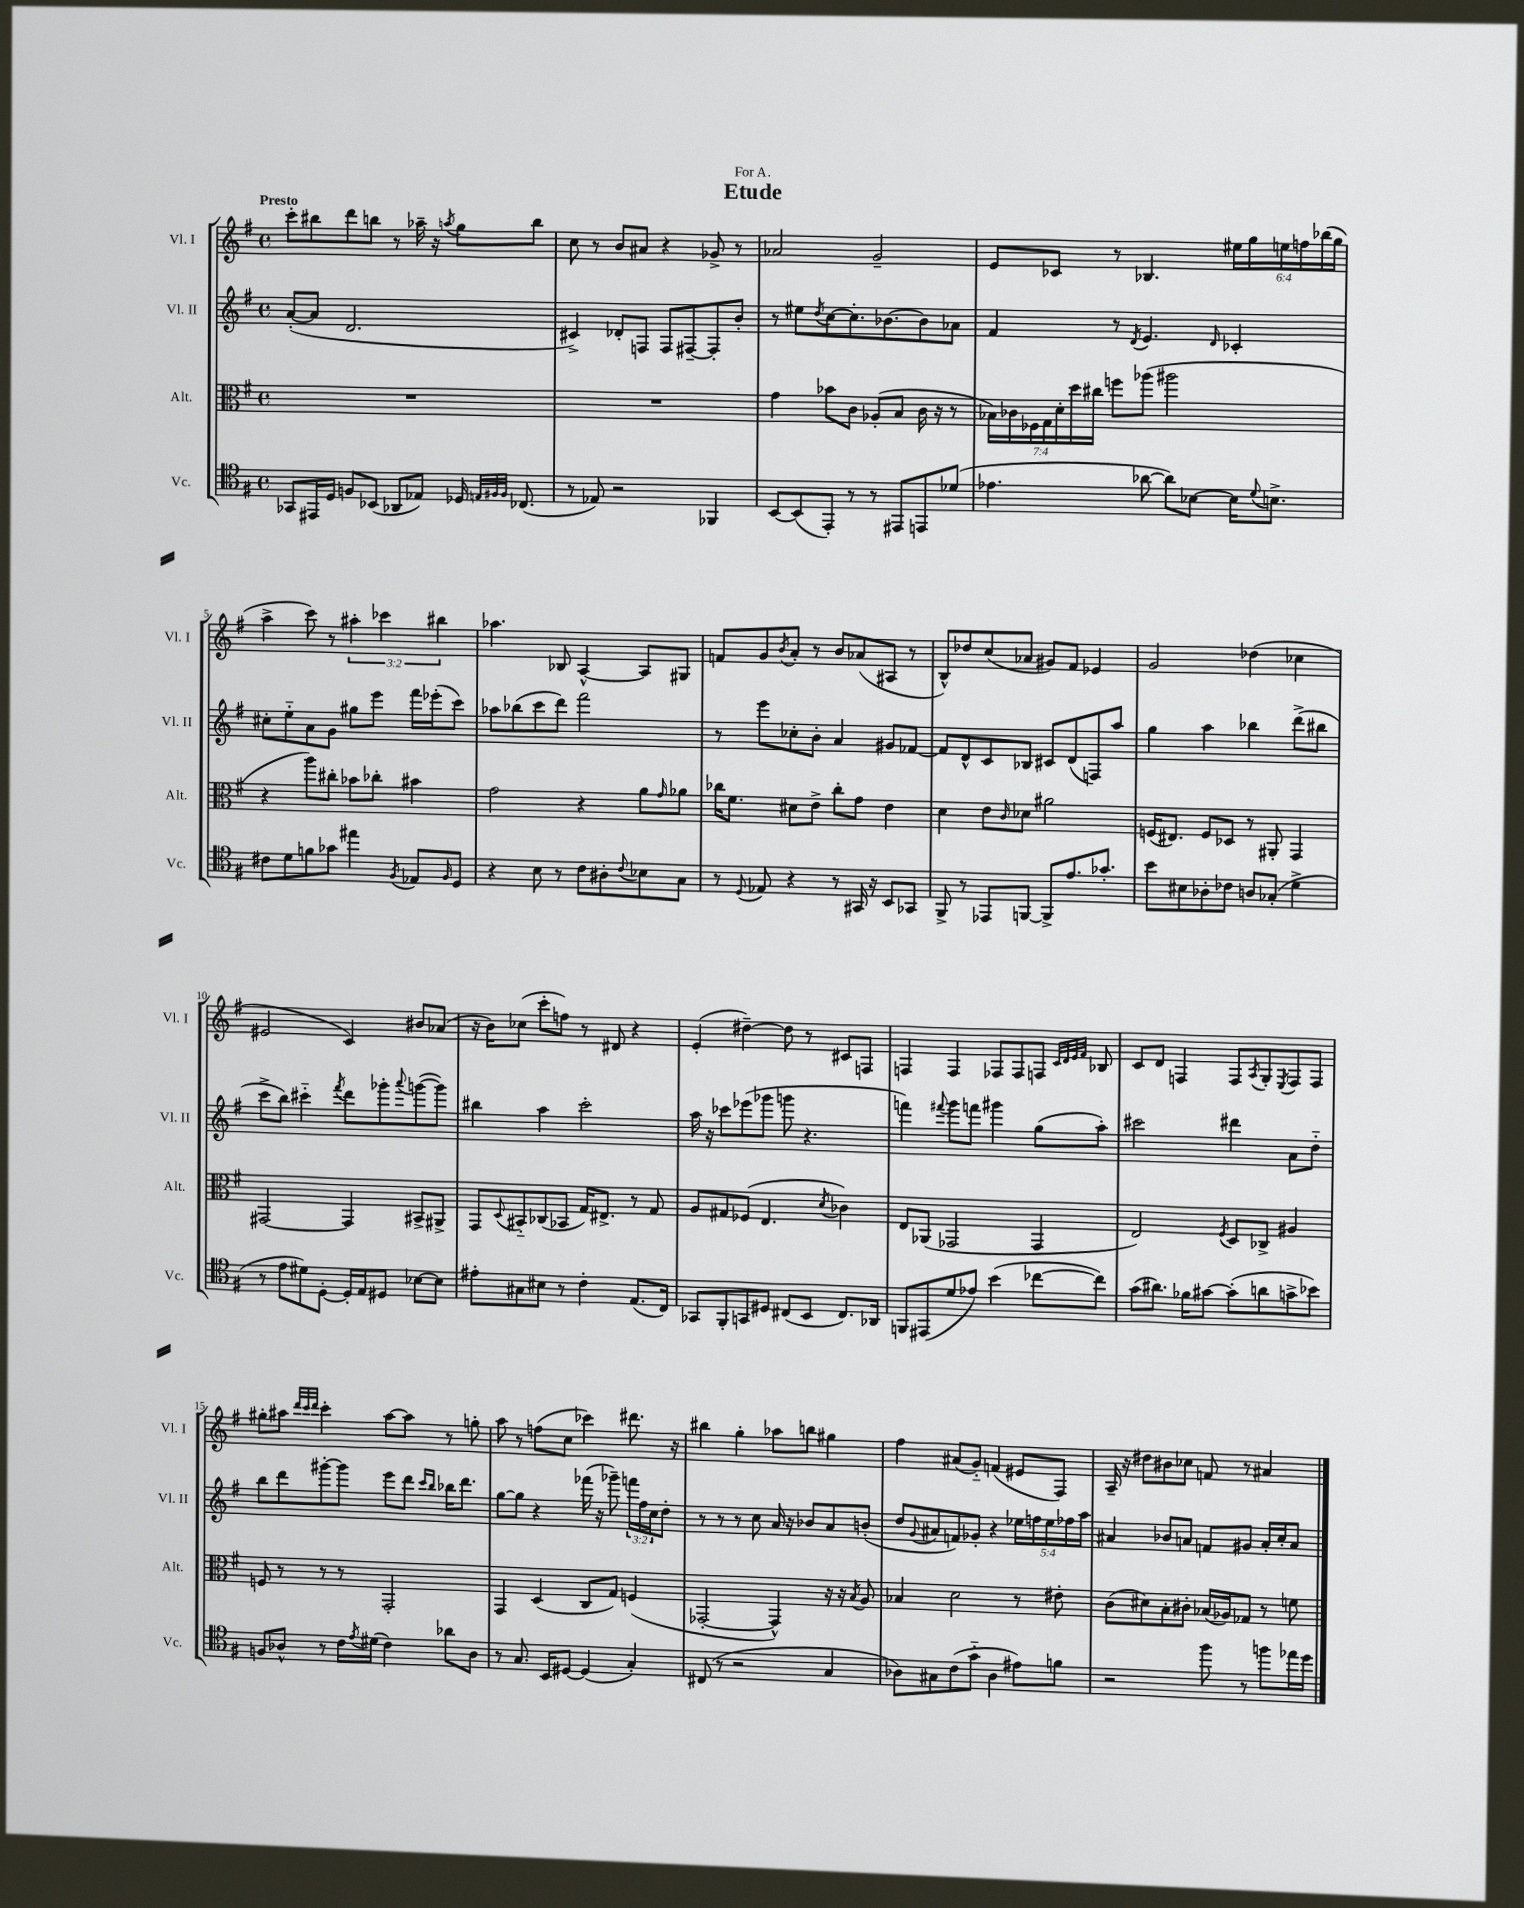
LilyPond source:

\header { title = "Etude" dedication = "For A." }
<<
\new StaffGroup <<
\new Staff = "s0" \with { instrumentName = "Vl. I" shortInstrumentName = "Vl. I" } {
    \clef treble \key g \major \defaultTimeSignature \time 4/4 \override Staff.TupletNumber.text = #tuplet-number::calc-fraction-text \tempo "Presto"
    c'''8-. bis''8 d'''8 b''8 r8 aes''16-- r16 \acciaccatura { a''8 } g''8 b''8 |
    c''8 r8 b'8 ais'8 r4 ges'8-> r8 |
    aes'2 g'2-- |
    e'8 ces'8 r8 bes4. \tuplet 6/4 { eis''16 g''16 e''16 f''16 bes''16( g''16 } |
    a''4-> c'''8) r8 \tuplet 3/2 { ais''4-. ces'''4 bis''4 } |
    aes''4. bes8 a4~-^ a8 gis8 |
    f'8 g'8 \acciaccatura { b'8 } a'8-. r8 b'8 aes'8( ais8 r8 |
    b8-^) des''8 c''8( aes'8 gis'8) fis'8 ees'4 |
    g'2 des''4( ces''4 |
    eis'2 c'4) bis'8 aes'8( |
    r16 b'16) ces''8( c'''8-. f''8) r8 dis'8 r4 |
    e'4-.( dis''4~--) dis''8 r8 cis'8 f8 |
    f4 f4 fes8 fes8 f8 \grace { c'32 d'32 e'32 fis'32 } bes8 |
    c'8 d'8 f4 f8 \acciaccatura { a8 } g8-. \acciaccatura { e8 } f8 f8 |
    gis''8-. ais''8 \grace { d'''32 c'''32 d'''32 } c'''4-. ais''8~ ais''8 r8 g''8-. |
    a''8 r8 f''8( c''8 ces'''4) dis'''8. r16 |
    bis''4 g''4-. aes''8 b''8 gis''4 |
    fis''4 ais'8( g'8-_) f'4( eis'8 fis8) |
    a16-- r16 dis''8 bis'8 ces''8 f'8 r8 ais'4 \bar "|." |
}
\new Staff = "s1" \with { instrumentName = "Vl. II" shortInstrumentName = "Vl. II" } {
    \clef treble \key g \major \defaultTimeSignature \time 4/4 \override Staff.TupletNumber.text = #tuplet-number::calc-fraction-text
    a'8~-.( a'8 d'2. |
    cis'4->) des'8-. f8 f8 fis8~-- fis8-. b'8-. |
    r8 eis''8 \acciaccatura { d''8 } c''8~ c''8.-. bes'8.~ bes'8 aes'8 |
    fis'4 r8 \acciaccatura { d'8 } e'4. \grace { d'16 } ces'4-. |
    cis''8-. e''8-_ a'8 g'8 gis''8 e'''8 fis'''16 ees'''16-.( c'''8) |
    aes''8 bes''8( c'''8 d'''8) fis'''2 |
    r8 e'''8 ces''8-. b'8-. a'4 gis'8 fes'8~ |
    fes'8 d'8-^ c'8 bes8 cis'8 d'8( f8) a''8 |
    g''4 a''4 bes''4 d'''8->( bis''8 |
    c'''8-> b''8) cis'''4-_ \acciaccatura { fis'''8 } d'''8 ges'''8-. \appoggiatura { a'''8 } g'''8~( g'''8) |
    bis''4 a''4 c'''2-. |
    a''16 r16 ces'''8 ees'''8( ges'''8 g'''8 r4. |
    f'''4) \appoggiatura { fis'''8 } g'''8 f'''8 gis'''4 g''8( a''8-.) |
    cis'''2 dis'''4 a'8 d''8-_ |
    b''8 d'''8 gis'''8~-. gis'''8 e'''8 d'''8 \grace { c'''16 b''16 } bes''16 d'''8. |
    g''8~ g''8 r4 fes'''16( r16 ges'''8--) \tuplet 3/2 { f'''16 fis''16 c''16 } d''8-. |
    r8 r8 r8 c''8 a'16 r16 bes'8 a'8 b'8-.( |
    d''8 \appoggiatura { g'8 } ais'8 f'8) ges'8-. r4 \tuplet 5/4 { ees''16 f''16 ees''16 fes''16 a''16 } |
    ais'4 bes'8 a'8 f'8 gis'8 a'16-. c''16-. a'8 \bar "|." |
}
\new Staff = "s2" \with { instrumentName = "Alt." shortInstrumentName = "Alt." } {
    \clef alto \key g \major \defaultTimeSignature \time 4/4 \override Staff.TupletNumber.text = #tuplet-number::calc-fraction-text
    R1 |
    R1 |
    g'4 bes'8 c'8 aes8-.( b8 c'16 r16 r8 |
    \tuplet 7/4 { bes16) ces'16 fes16 g16 d'16-. d''16 cis''16 } f''8 aes''8( ais''2 |
    r4 a''8) cis''8-. bes'8 ces''8-. bis'4 |
    g'2 r4 a'8 \grace { g'16 } aes'8 |
    ces''16 fis'8. dis'8 e'8-> ces''8-. g'8 e'4 |
    d'4 e'8 \grace { c'16 } des'8 ais'2 |
    f16( eis8.) f8 des8 r8 ais,8-. g,4 |
    gis,2~ gis,4 bis,8-> ais,8-> |
    g,8 \appoggiatura { d8 } bis,8-_ ces8( bes,8 g16) eis8.-> r8 g8 |
    a8 gis8 fes8( e4. \acciaccatura { d'8 } ces'4) |
    e8 aes,8( ges,2 ges,4 |
    e2) \acciaccatura { fis8 } d8 ces8-> ais4 |
    f8 r8 r8 r8 g,2-. |
    g,4 d4( c8 g8) f4( |
    ges,2~-. ges,4-^) r16 r16 \acciaccatura { b8 } a8 |
    bes4 d'2 r8 eis'8-. |
    c'8( dis'8) b8-. cis'8-. bes16( aes16) ges8 r8 f'8 \bar "|." |
}
\new Staff = "s3" \with { instrumentName = "Vc." shortInstrumentName = "Vc." } {
    \clef tenor \key g \major \defaultTimeSignature \time 4/4
    ges,8 eis,16 d16 f8 bes,8( aes,8 ees8) des16 \grace { e32 fis32 fis32 } ces8.( |
    r8 ees8) r2 fes,4 |
    b,8~ b,8( e,8-.) r8 r8 eis,8 e,8 des'8( |
    ees'4. aes'8~ aes'8) bes8~ bes16 \appoggiatura { d'8 } b8.-> |
    cis'8 d'8 f'8 ges'8 eis''4 \acciaccatura { fis8 } ees8 \grace { fis16 } d8 |
    r4 b8 r8 c'8 ais8-. \appoggiatura { c'8 } bes8 g8 |
    r8 \appoggiatura { d8 } ees8 r4 r8 gis,16 r16 b,8 ges,8 |
    fis,8-> r8 ees,8 f,8~ f,8-> e'8. ges'8.-. |
    b'8 bis8 aes8-. ces'8 a8 ges8-.( d'4-> |
    r8 e'8 dis'8) d8~-. d16-. e16 dis8 bes8~ bes8 |
    eis'8-. gis8 bis8 r8 c'4-. e8.( c16) |
    ges,8 fis,8-. g,8 dis8 cis8( b,8 cis8.) aes,16 |
    f,8 eis,8( d'8 ees'8) b'4( ces''8~ ces''8) |
    g'8( ais'8.) fes'16 gis'8~ gis'8-.( a'8 g'8-> bes'8) |
    f8 aes8-^ r8 c'16 \acciaccatura { e'8 } dis'16( c'4) aes'8 aes8 |
    r8 g8. b,16 dis8~ dis4( g4-.) |
    cis8( r8 r2 g4 |
    aes8) gis8 c'8( g'8-_ aes4 eis'8) f'8 |
    r2 fis''8 r8 f''8 ees''16 d''16 \bar "|." |
}
>>
>>
